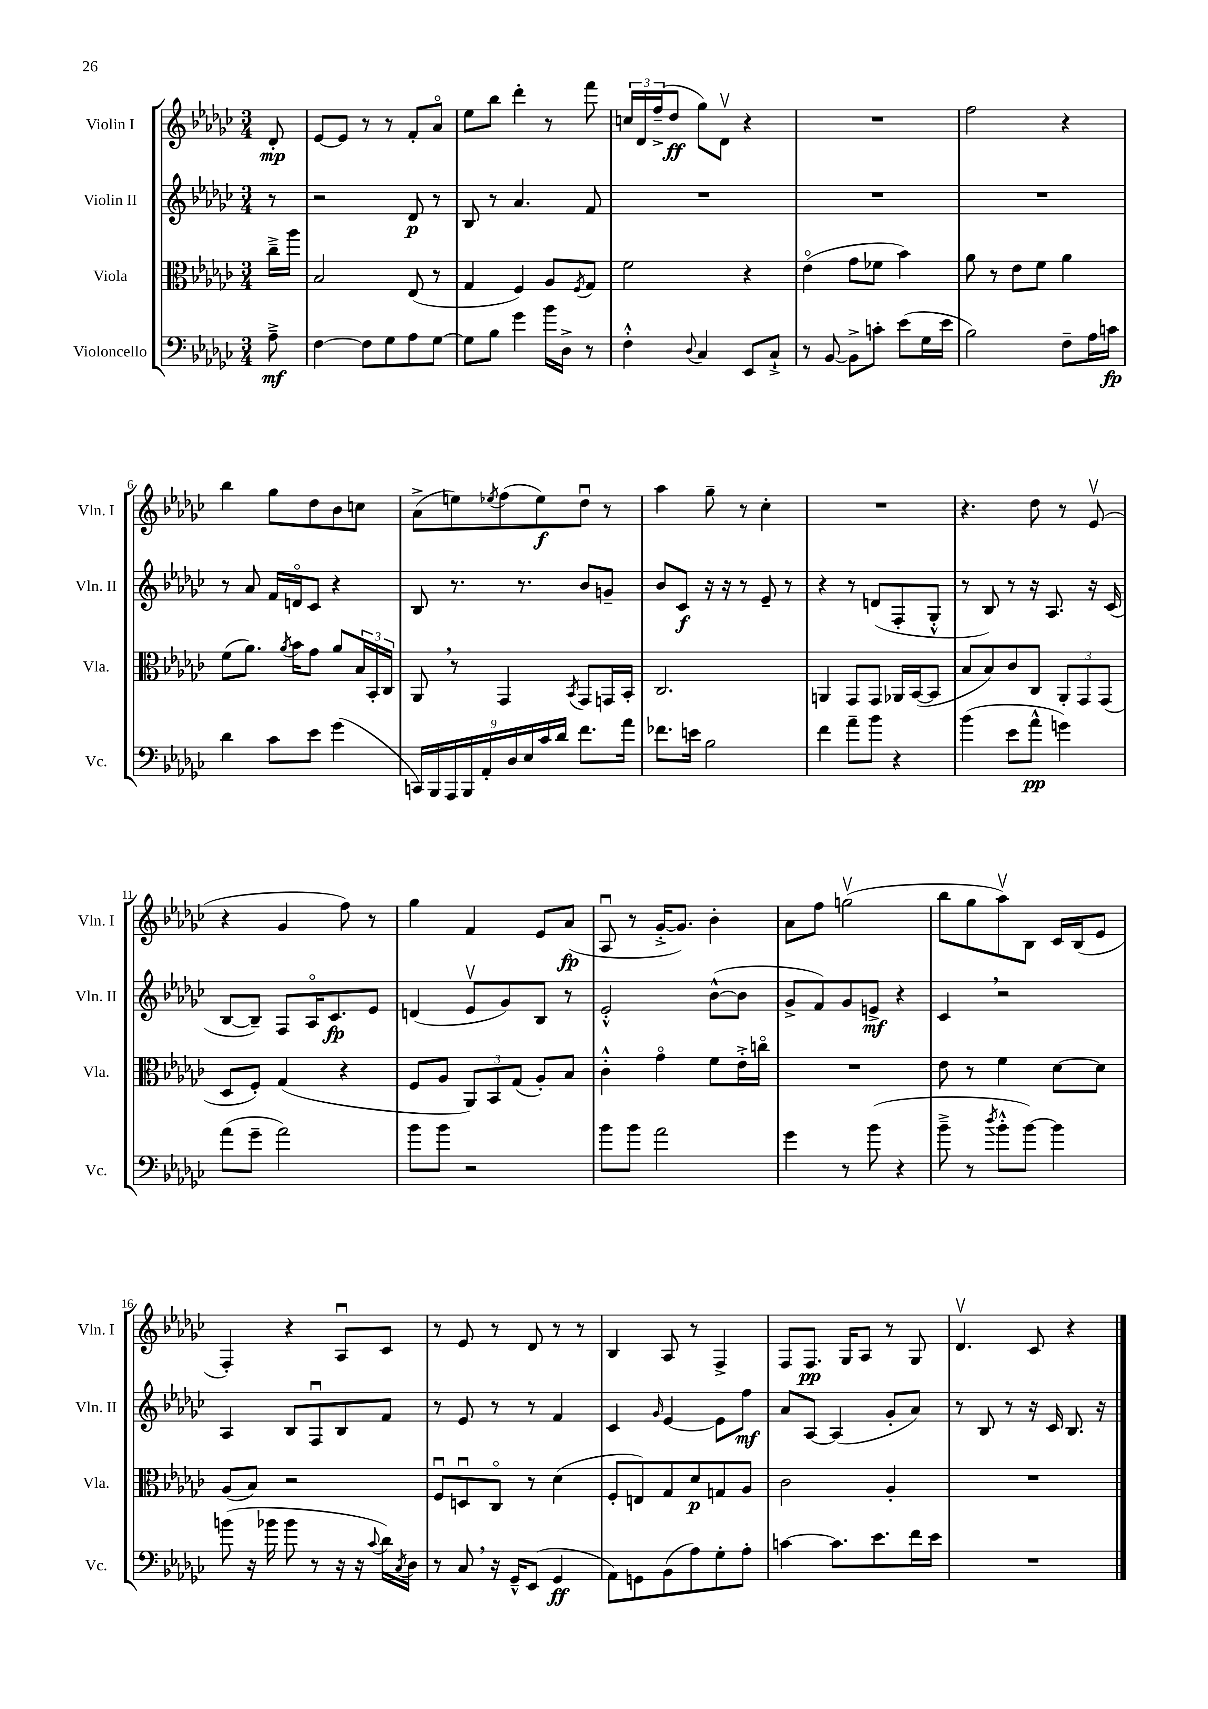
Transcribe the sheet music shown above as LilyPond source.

<<
\new StaffGroup <<
\new Staff = "s0" \with { instrumentName = "Violin I" shortInstrumentName = "Vln. I" } {
    \clef treble \key ges \major \numericTimeSignature \time 3/4 \partial 8
    des'8-.\mp |
    ees'8~ ees'8 r8 r8 f'8-. aes'8\flageolet |
    ees''8 bes''8 des'''4-. r8 f'''8 |
    \tuplet 3/2 { c''16 des'16 f''16--->( } des''8\ff ges''8) des'8\upbow r4 |
    R2. |
    f''2 r4 |
    bes''4 ges''8 des''8 bes'8 c''8 |
    aes'8->( e''8) \acciaccatura { ees''8 } f''8( ees''8\f) des''8\downbow r8 |
    aes''4 ges''8-- r8 ces''4-. |
    R2. |
    r4. des''8 r8 ees'8\upbow( |
    r4 ges'4 f''8) r8 |
    ges''4 f'4 ees'8 aes'8\fp( |
    aes8\downbow r8 ges'16~-.-> ges'8.) bes'4-. |
    aes'8 f''8 g''2\upbow( |
    bes''8 ges''8 aes''8\upbow) bes8 ces'16 bes16( ees'8 |
    f4-.) r4 aes8\downbow ces'8 |
    r8 ees'8 r8 des'8 r8 r8 |
    bes4 aes8 r8 f4-> |
    f8 f8.\pp ges16 aes8 r8 ges8 |
    des'4.\upbow ces'8 r4 \bar "|." |
}
\new Staff = "s1" \with { instrumentName = "Violin II" shortInstrumentName = "Vln. II" } {
    \clef treble \key ges \major \numericTimeSignature \time 3/4 \partial 8
    r8 |
    r2 des'8\p r8 |
    bes8 r8 aes'4. f'8 |
    R2. |
    R2. |
    R2. |
    r8 aes'8 f'16 d'16\flageolet ces'8 r4 |
    bes8 r8. r8. bes'8 g'8-- |
    bes'8 ces'8\f r16 r16 r8 ees'8-- r8 |
    r4 r8 d'8( f8-. ges8-.-^ |
    r8 bes8) r8 r16 aes8. r16 ces'16( |
    bes8~ bes8--) f8 aes16\flageolet ces'8.\fp ees'8 |
    d'4( ees'8\upbow ges'8) bes8 r8 |
    ees'2-.-^ bes'8~-^( bes'8 |
    ges'8-> f'8) ges'8 e'8->\mf r4 |
    ces'4 \breathe r2 |
    aes4 bes8 f8\downbow bes8 f'8 |
    r8 ees'8 r8 r8 f'4 |
    ces'4 \grace { ges'16 } ees'4~ ees'8 f''8\mf |
    aes'8 aes8~ aes4( ges'8-. aes'8) |
    r8 bes8 r8 r16 ces'16 bes8. r16 \bar "|." |
}
\new Staff = "s2" \with { instrumentName = "Viola" shortInstrumentName = "Vla." } {
    \clef alto \key ges \major \numericTimeSignature \time 3/4 \partial 8
    ces''16---> aes''16 |
    bes2 ees8( r8 |
    ges4 f4) aes8 \acciaccatura { f8 } ges8 |
    f'2 r4 |
    ees'4\flageolet( ges'8 fes'8 bes'4) |
    aes'8 r8 ees'8 f'8 aes'4 |
    f'8( aes'8.) \acciaccatura { aes'8 } bes'16 ges'8 aes'8 \tuplet 3/2 { bes16 bes,16-. ces16 } |
    aes,8 \breathe r8 ges,4 \acciaccatura { bes,8 } ges,8 g,16 bes,16-. |
    ces2. |
    a,4 ges,8 ges,8 aes,16 bes,16~( bes,8 |
    bes8 bes8) ces'8 ces8 \tuplet 3/2 { aes,8-. ges,8 ges,8( } |
    des8 f8-.) ges4( r4 |
    f8 aes8 \tuplet 3/2 { aes,8) bes,8 ges8( } aes8-.) bes8 |
    ces'4-.-^ ges'4\flageolet f'8 ees'16-.-> c''16\flageolet |
    R2. |
    ees'8 r8 f'4 des'8~ des'8 |
    aes8( bes8) r2 |
    f8\downbow d8\downbow ces8\flageolet r8 des'4( |
    f8-. e8) ges8 des'8\p g8 aes8 |
    ces'2 aes4-. |
    R2. \bar "|." |
}
\new Staff = "s3" \with { instrumentName = "Violoncello" shortInstrumentName = "Vc." } {
    \clef bass \key ges \major \numericTimeSignature \time 3/4 \partial 8
    aes8--->\mf |
    f4~ f8 ges8 aes8 ges8~ |
    ges8 bes8 ges'4 bes'16 des16-> r8 |
    f4-.-^ \appoggiatura { des8 } ces4 ees,8 ces8-!-> |
    r8 bes,8~ bes,8-> c'8-. ees'8( ges16 ees'16 |
    bes2) f8-- aes16 c'16\fp |
    des'4 ces'8 ees'8 ges'4( |
    \tuplet 9/8 { c,16) bes,,16 aes,,16 bes,,16 aes,16-. des16 ees16 ces'16 des'16 } f'8. aes'16 |
    fes'8. e'16 bes2 |
    f'4 aes'8-- bes'8 r4 |
    bes'4( ees'8 aes'8-^\pp g'4) |
    aes'8( ges'8-- aes'2) |
    bes'8 bes'8 r2 |
    bes'8 bes'8 aes'2 |
    ges'4 r8 bes'8( r4 |
    bes'8---> r8 \acciaccatura { des''8 } bes'8-.-^ bes'8~) bes'4 |
    b'8( r16 bes'16 bes'8 r8 r16 r16 \appoggiatura { ces'8 } des'16) \acciaccatura { ces8 } des16 |
    r8 ces8 \breathe r16 ges,16---^ ees,8( ges,4\ff |
    aes,8) g,8 bes,8( aes8) ges8-. aes8-. |
    c'4~ c'8. ees'8. f'16 ees'16 |
    R2. \bar "|." |
}
>>
>>
